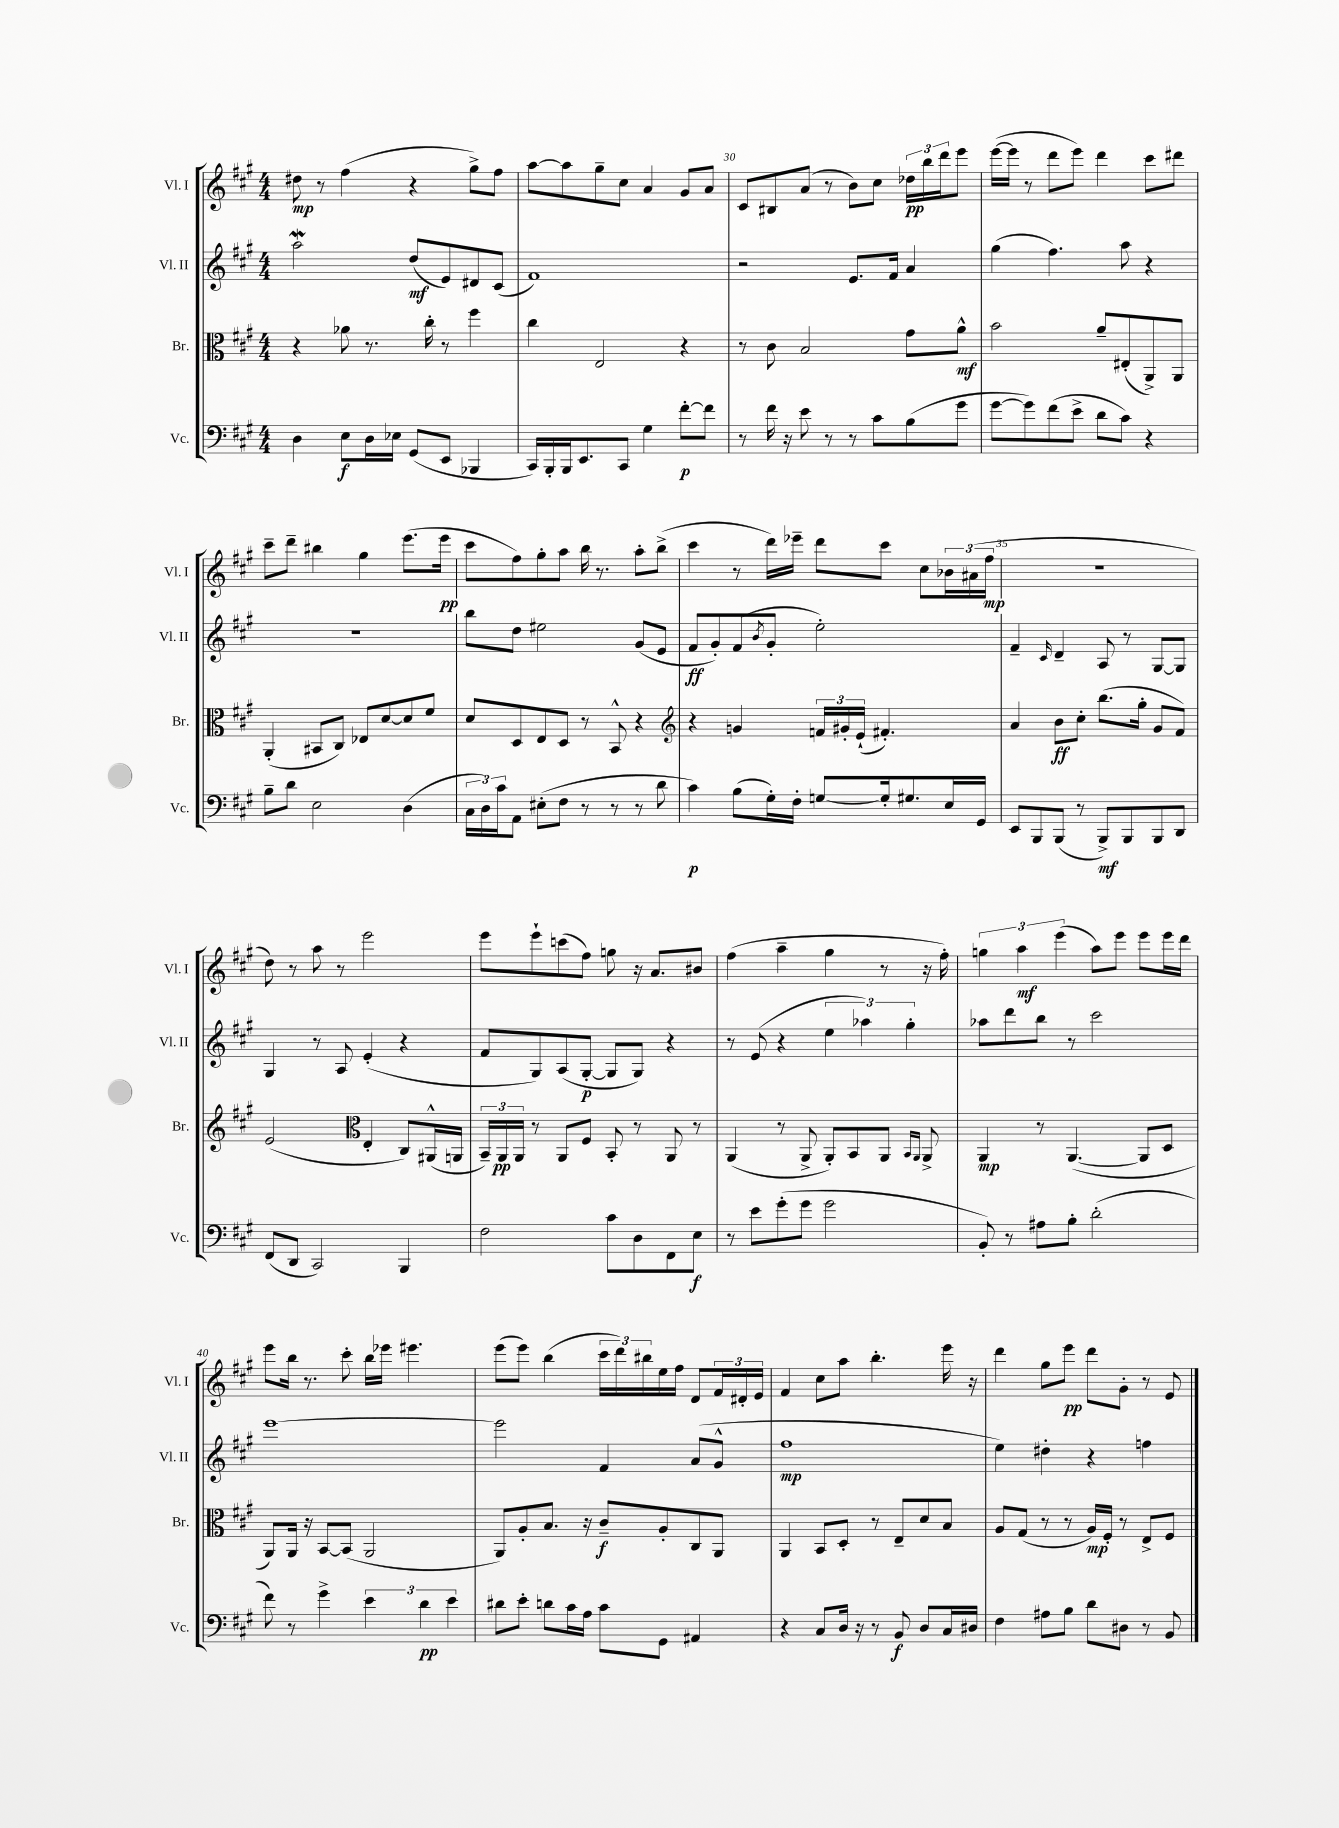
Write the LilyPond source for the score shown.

<<
\new StaffGroup <<
\new Staff = "s0" \with { instrumentName = "Vl. I" shortInstrumentName = "Vl. I" } {
    \clef treble \key a \major \numericTimeSignature \time 4/4
    dis''8\mp r8 fis''4( r4 gis''8->) fis''8 |
    a''8~ a''8 gis''8-- cis''8 a'4 gis'8 a'8 |
    cis'8 bis8 a'8( r8 b'8) cis''8 \tuplet 3/2 { des''16\pp b''16 d'''16 } e'''8 |
    e'''16~( e'''16 r8 d'''8 e'''8) d'''4 cis'''8 dis'''8 |
    cis'''8-- d'''8-- bis''4 gis''4 e'''8.( e'''16\pp |
    cis'''8 fis''8) gis''8-. a''8 b''16 r8. a''8-. b''8->( |
    cis'''4 r8 d'''16) ees'''16-- d'''8 cis'''8 cis''8 \tuplet 3/2 { bes'16 ais'16( fis''16\mp } |
    r1 |
    d''8) r8 a''8 r8 e'''2 |
    e'''8 e'''8-! c'''8( fis''8) g''8 r16 a'8. bis'8 |
    fis''4( a''4-- gis''4 r8 r16 fis''16-.) |
    \tuplet 3/2 { g''4 a''4\mf e'''4( } a''8) e'''8 e'''8 e'''16 d'''16 |
    e'''8 b''16 r8. cis'''8-. b''16 ees'''16 eis'''4. |
    e'''8( e'''8) b''4( \tuplet 3/2 { cis'''16 d'''16) bis''16 } e''16 fis''16 d'8 \tuplet 3/2 { fis'16 dis'16-. e'16 } |
    fis'4 cis''8 a''8 b''4.-. e'''16 r16 |
    d'''4 gis''8 e'''8\pp d'''8 gis'8-. r8 e'8 \bar "|." |
}
\new Staff = "s1" \with { instrumentName = "Vl. II" shortInstrumentName = "Vl. II" } {
    \clef treble \key a \major \numericTimeSignature \time 4/4
    a''2\mordent d''8\mf( e'8) dis'8 cis'8( |
    fis'1) |
    r2 e'8. fis'16 a'4 |
    gis''4( fis''4.) a''8 r4 |
    R1 |
    b''8 d''8 eis''2 gis'8( e'8 |
    fis'8\ff gis'8-.) fis'8( \acciaccatura { b'8 } gis'8-. e''2-.) |
    fis'4-- \grace { cis'16 } d'4-- a8 r8 gis8~ gis8 |
    gis4 r8 a8 e'4-.( r4 |
    fis'8 gis8) a8( gis8~-.\p gis8 gis8) r4 |
    r8 e'8( r4 \tuplet 3/2 { e''4 aes''4) gis''4-. } |
    aes''8 d'''8 b''8 r8 cis'''2 |
    e'''1~ |
    e'''2 fis'4 a'8( gis'8-^ |
    fis''1\mp |
    e''4) dis''4-. r4 f''4 \bar "|." |
}
\new Staff = "s2" \with { instrumentName = "Br." shortInstrumentName = "Br." } {
    \clef alto \key a \major \numericTimeSignature \time 4/4
    r4 aes'8 r8. cis''16-. r8 fis''4 |
    cis''4 e2 r4 |
    r8 cis'8 b2 gis'8 a'8-^\mf |
    b'2 a'8-- eis8-.( a,8->) a,8 |
    a,4-.( bis,8 cis8) ees8 d'8~ d'8 fis'8 |
    d'8 d8 e8 d8 r8 b,8-^ r4 |
    \clef treble r4 g'4 \tuplet 3/2 { f'16 gis'16-. e'16-!( } fis'4.-.) |
    a'4 b'8\ff cis''8-. b''8.( gis''16-. gis'8 fis'8) |
    e'2( \clef alto e4-. cis8) ais,16-^( a,16 |
    \tuplet 3/2 { b,16--) a,16\pp a,16 } r8 a,8 fis8 b,8-. r8 a,8 r8 |
    a,4( r8 a,8-> a,8-.) b,8 a,8 \grace { b,16 a,16 } a,8-> |
    a,4\mp r8 a,4.~( a,8 d8 |
    a,8) a,16 r16 b,8~ b,8( a,2 |
    a,8) a8-. b8. r16 cis'8--\f a8-. cis8 a,8 |
    a,4 b,8 d8-. r8 e8-- d'8 b8 |
    a8 gis8( r8 r8 a16\mp) fis16-. r8 e8-> fis8 \bar "|." |
}
\new Staff = "s3" \with { instrumentName = "Vc." shortInstrumentName = "Vc." } {
    \clef bass \key a \major \numericTimeSignature \time 4/4
    d4 e8\f d16 ees16 gis,8( e,8 bes,,4 |
    cis,16) b,,16-. b,,16 e,8. cis,8 gis4 fis'8~-.\p fis'8 |
    r8 fis'16 r16 e'8 r8 r8 cis'8 b8( gis'8 |
    gis'8~ gis'8) fis'8( e'8-> d'8 cis'8) r4 |
    b8-- d'8 e2 d4( |
    \tuplet 3/2 { cis16 d16) cis'16 } a,8 eis8-.( fis8 r8 r8 r8 d'8 |
    cis'4\p) b8( gis16-.) fis16-. g8~ g16-. gis8. e16 gis,16 |
    e,8 b,,8 b,,8( r8 b,,8->\mf) b,,8 b,,8 d,8 |
    fis,8( d,8 cis,2) b,,4 |
    fis2 cis'8 d8 fis,8 e8\f |
    r8 e'8 gis'8-.( gis'8 gis'2 |
    b,8-.) r8 ais8 b8-. d'2-.( |
    fis'8) r8 gis'4-> \tuplet 3/2 { e'4 d'4\pp e'4 } |
    dis'8 e'8-. d'8 cis'16 a16 cis'8 gis,8 ais,4 |
    r4 cis8 d16 r16 r8 b,8\f d8 cis16 dis16 |
    fis4 ais8 b8 d'8 dis8 r8 b,8 \bar "|." |
}
>>
>>
\layout { \context { \Score currentBarNumber = #28 \override BarNumber.break-visibility = ##(#f #t #t) barNumberVisibility = #(every-nth-bar-number-visible 5) } }
